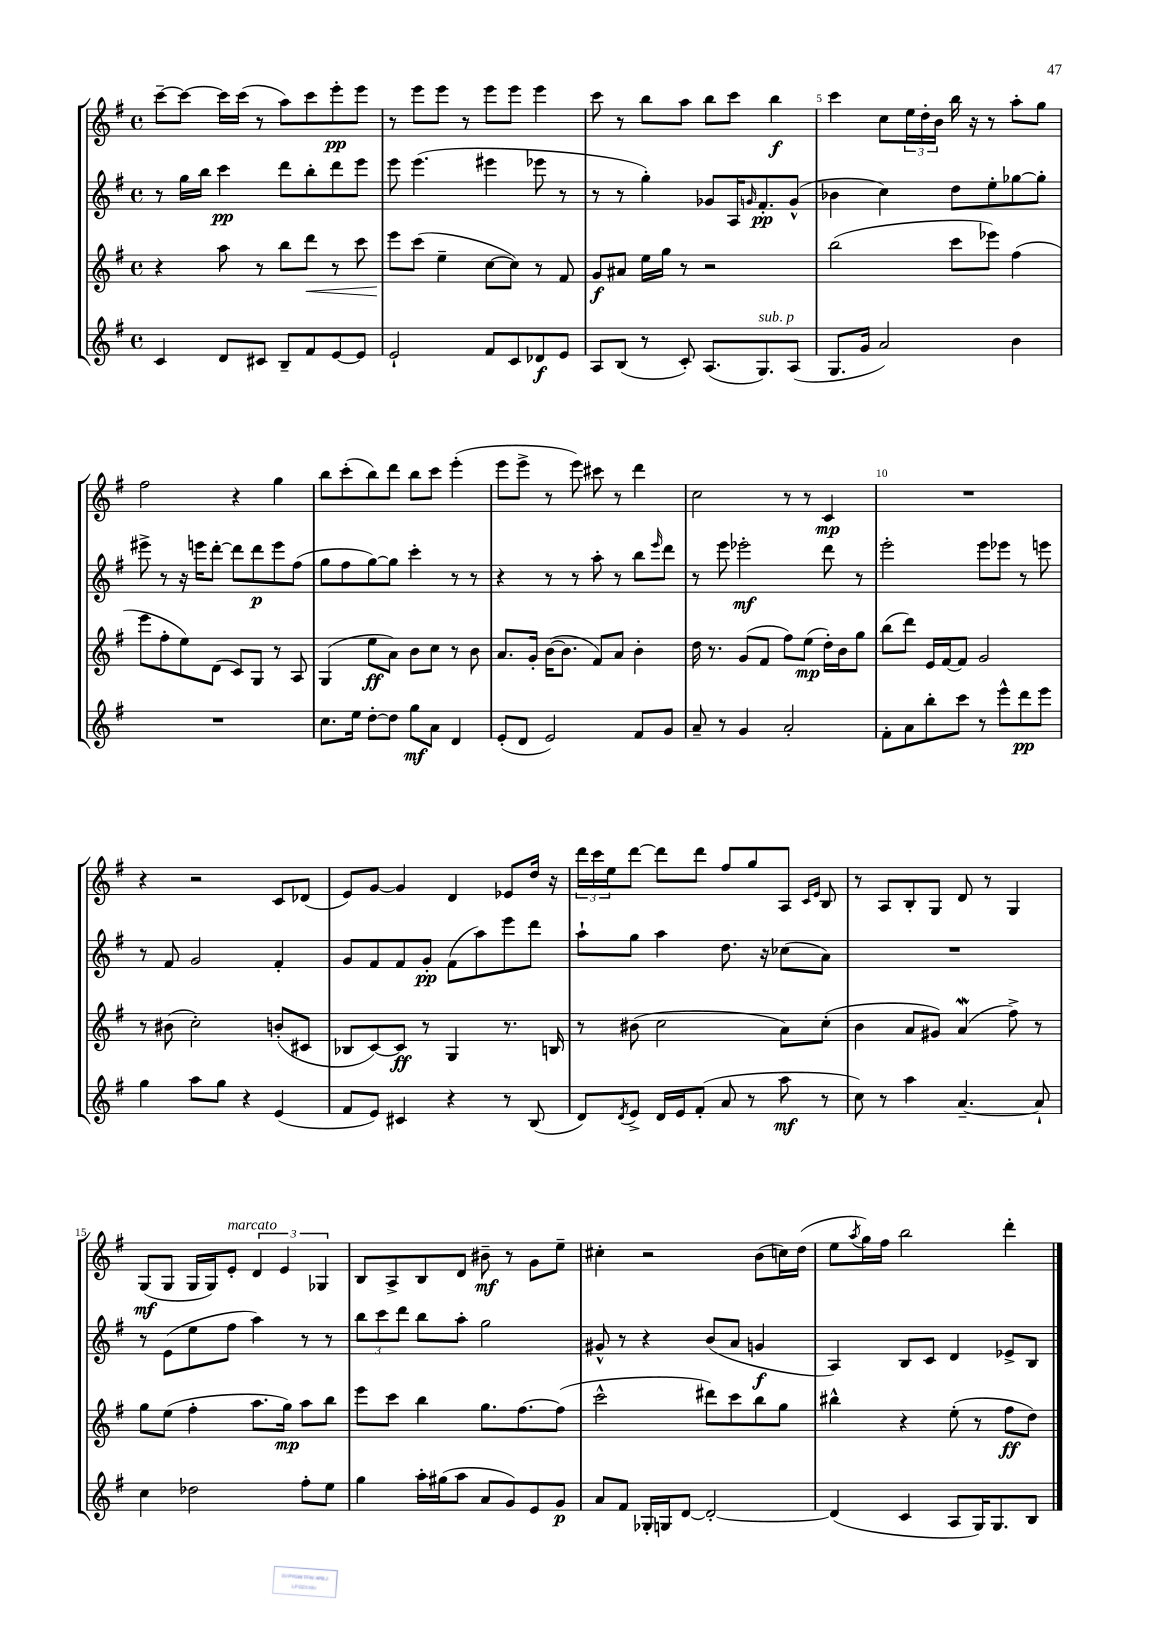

**kern	**kern	**kern	**kern
*staff4	*staff3	*staff2	*staff1
*clefG2	*clefG2	*clefG2	*clefG2
*k[f#]	*k[f#]	*k[f#]	*k[f#]
*M4/4	*M4/4	*M4/4	*M4/4
*met(c)	*met(c)	*met(c)	*met(c)
4c	4r	8r	[8ccc~
.	.	16gg	8ccc_
.	.	16bb	.
8d	8aa	4ccc	16ccc]
.	.	.	(16ccc
8c#	8r	.	8r
8B~	8bb	8ddd	8aa)
8f#	8ddd	8bb'	8ccc
[8e	8r	8ddd	8eee'
8e]	8ccc	8eee	8eee
=	=	=	=
2e`	8eee	8eee	8r
.	(8ccc	(4.eee	8eee
.	4ee~	.	8eee
.	.	.	8r
8f#	[8cc	4eee#	8eee
8c	8cc])	.	8eee
8d-	8r	8eee-	4eee
8e	8f#	8r	.
=	=	=	=
8A	8g	8r	8ccc
(8B	8a#	8r	8r
8r	16ee	4gg')	8bb
.	16gg	.	.
8c')	8r	.	8aa
(8.A	2r	8g-	8bb
.	.	16A	8ccc
.	.	16qqg	.
8.G)	.	8.f#'	.
.	.	.	4bb
(8A	.	(8g^^	.
=	=	=	=
8.G	(2bb	4b-	4ccc
16g	.	.	.
2a)	.	4cc)	8cc
.	.	.	24ee
.	.	.	24dd'
.	.	.	24b
.	8ccc	8dd	16bb
.	.	.	16r
.	8eee-)	8ee'	8r
4b	(4ff#	[8gg-	8aa'
.	.	8gg-']	8gg
=	=	=	=
1r	8eee	8eee#^	2ff#
.	8ff#'	8r	.
.	8ee)	16r	.
.	.	16eee	.
.	(8d	[8ddd'	.
.	8c)	8ddd]	4r
.	8G	8ddd	.
.	8r	8eee	4gg
.	8A	(8ff#	.
=	=	=	=
8.cc	(4G	8gg	8bb
.	.	8ff#	(8ccc'
16ee	.	.	.
[8dd'	8ee	[8gg)	8bb)
8dd]	8a)	8gg]	8ddd
8gg	8b	4ccc'	8bb
8a	8cc	.	8ccc
4d	8r	8r	(4eee'
.	8b	8r	.
=	=	=	=
(8e'	8.a	4r	8eee
8d	.	.	8eee^
.	16g'	.	.
2e)	([16b	8r	8r
.	8.b]	.	.
.	.	8r	8eee)
.	8f#)	8aa'	8ccc#
.	8a	8r	8r
8f#	4b'	8bb	4ddd
.	.	16qqeee	.
8g	.	8ddd	.
=	=	=	=
8a~	16dd	8r	2cc
.	8.r	.	.
8r	.	8eee	.
4g	(8g	2eee-'	.
.	8f#	.	.
2a'	8ff#)	.	8r
.	(8ee	.	8r
.	16dd')	8ddd	4c
.	16b	.	.
.	8gg	8r	.
=	=	=	=
8f#'	(8bb	2eee'	1r
8a	8ddd)	.	.
8bb'	16e	.	.
.	[16f#	.	.
8ccc	8f#]	.	.
8r	2g	8eee	.
8eee^^	.	8eee-	.
8ddd	.	8r	.
8eee	.	8eee	.
=	=	=	=
4gg	8r	8r	4r
.	(8b#	8f#	.
8aa	2cc')	2g	2r
8gg	.	.	.
4r	.	.	.
(4e	(8b'	4f#'	8c
.	8c#	.	(8d-
=	=	=	=
8f#	8B-	8g	8e)
8e)	[8c)	8f#	[8g
4c#	8c]	8f#	4g]
.	8r	8g'	.
4r	4G	(8f#	4d
.	.	8aa)	.
8r	8.r	8eee	8e-
(8B	.	8ddd	16dd
.	16B	.	16r
=	=	=	=
8d)	8r	8aa`	24ddd
.	.	.	24ccc
.	.	.	24ee
8qd	.	.	.
8e^	(8b#	8gg	[8ddd
16d	2cc	4aa	8ddd]
16e	.	.	.
(8f#'	.	.	8ddd
8a	.	8.dd	8ff#
8r	.	.	8gg
.	.	16r	.
8aa	8a)	(8cc-	8A
.	.	.	16qqc
.	.	.	16qqe
8r	(8cc'	8a)	8B
=	=	=	=
8cc)	4b	1r	8r
8r	.	.	8A
4aa	8a	.	8B'
.	8g#)	.	8G
[4.a~	(4a	.	8d
.	.	.	8r
.	8ff#^)	.	4G
8a`]	8r	.	.
=	=	=	=
4cc	8gg	8r	(8G
.	(8ee	(8e	8G
2dd-	4ff#'	8ee	16G
.	.	.	16G)
.	.	8ff#	8e'
.	8.aa	4aa)	6d
.	.	.	6e
.	16gg)	.	.
8ff#'	8aa	8r	.
.	.	.	6G-
8ee	8bb	8r	.
=	=	=	=
4gg	8eee	12bb	8B
.	.	12ccc	.
.	8ccc	.	8A^
.	.	12ddd	.
16aa'	4bb	8bb	8B
(16gg#	.	.	.
8aa	.	8aa'	8d
8a	8.gg	2gg	8b#~
8g)	.	.	8r
.	[8.ff#	.	.
8e	.	.	8g
8g	(8ff#]	.	8ee~
=	=	=	=
8a	2ccc^^	8g#^^	4cc#'
8f#	.	8r	.
16G-'	.	4r	2r
16G	.	.	.
[8d	.	.	.
2d'_	8ddd#)	(8b	.
.	8ccc	8a	.
.	8bb	4g	(8b
.	8gg	.	16cc)
.	.	.	(16dd
=	=	=	=
(4d]	4bb#^^	4A)	8ee
.	.	.	8qaa
.	.	.	16gg)
.	.	.	16ff#
4c	4r	8B	2bb
.	.	8c	.
8A	(8ee'	4d	.
16G)	8r	.	.
8.G	.	.	.
.	8ff#	8e-^	4ddd'
8B	8dd)	8B	.
==	==	==	==
*-	*-	*-	*-
